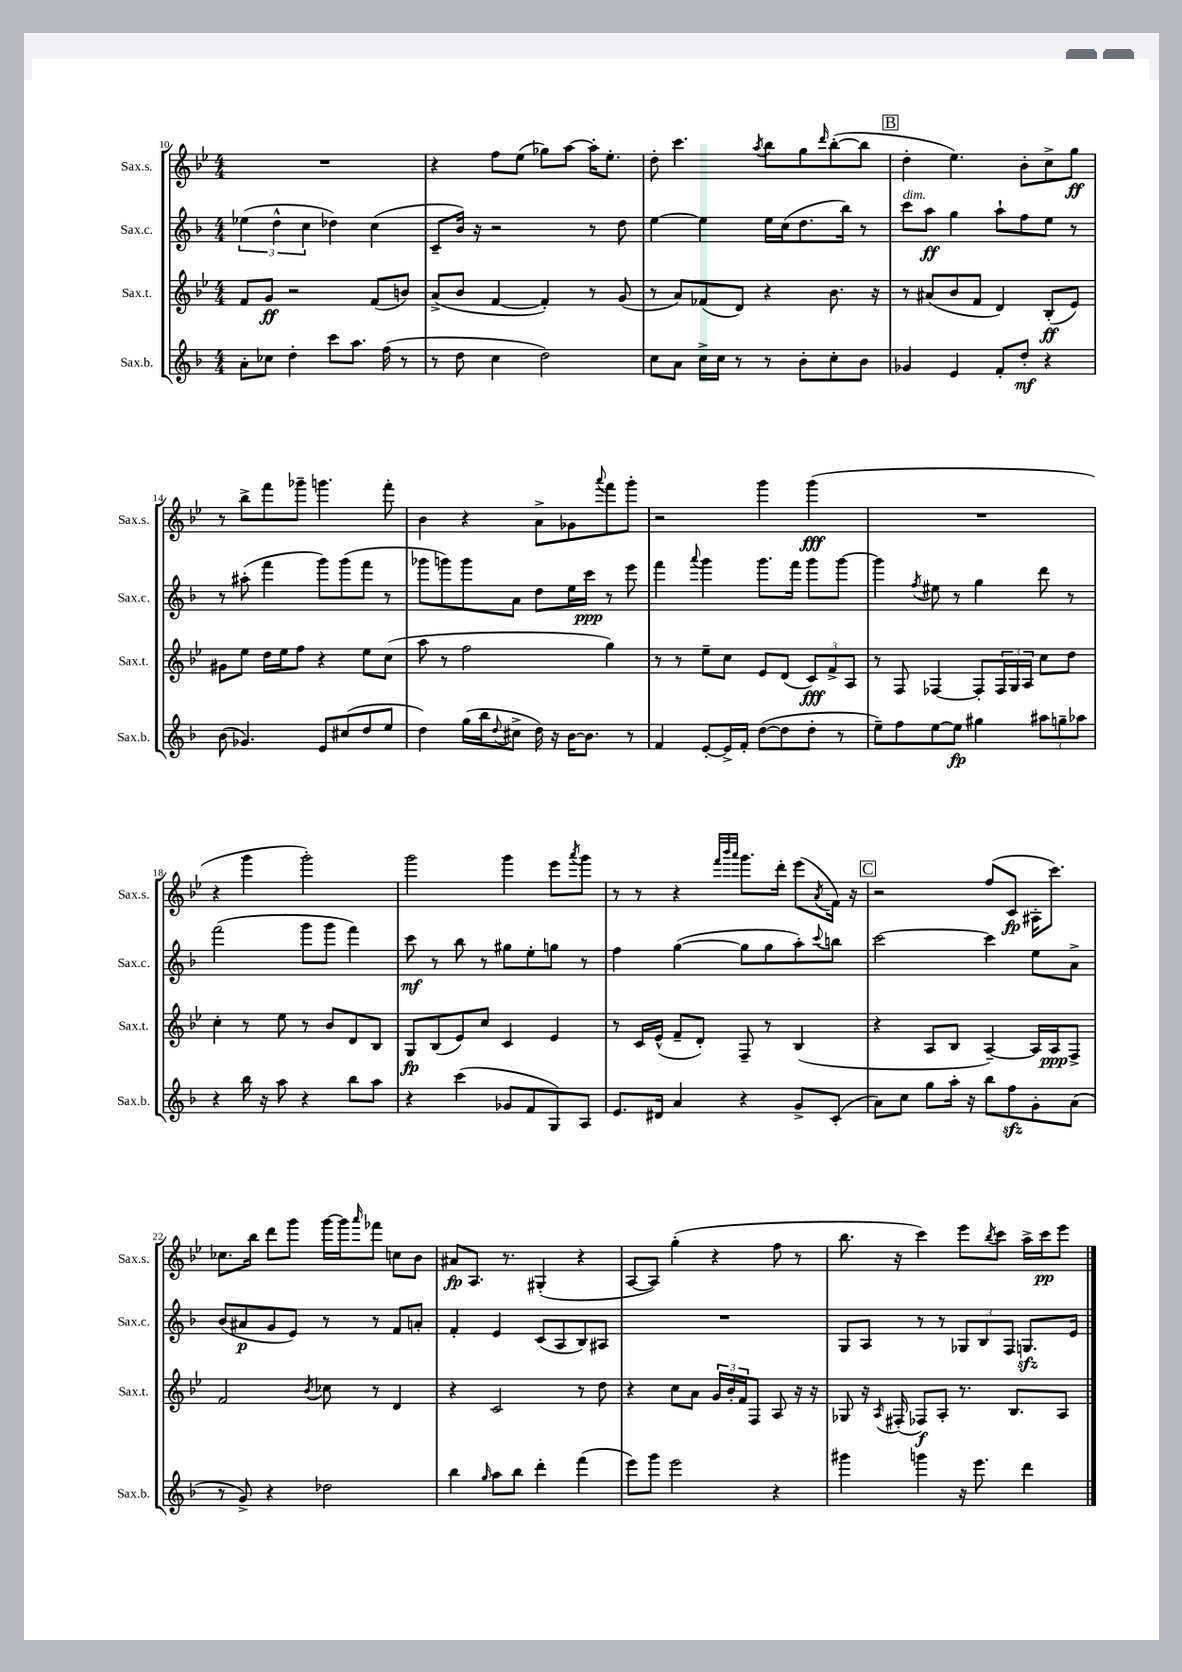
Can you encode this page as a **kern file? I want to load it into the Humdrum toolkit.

**kern	**kern	**kern	**kern
*staff4	*staff3	*staff2	*staff1
*clefG2	*clefG2	*clefG2	*clefG2
*k[b-]	*k[b-e-]	*k[b-]	*k[b-e-]
*M4/4	*M4/4	*M4/4	*M4/4
8a'	8f	(6ee-	1r
8cc-	8g	.	.
.	.	6dd^^	.
4dd'	2r	.	.
.	.	6cc	.
8ccc	.	4dd-)	.
8.aa	.	.	.
.	(8f	(4cc	.
(16ff	.	.	.
8r	8b)	.	.
=	=	=	=
8r	(8a^	8c~	4r
8dd	8b-	16b-)	.
.	.	16r	.
4cc	[4f	2r	8ff
.	.	.	(8ee-
2dd)	4f'])	.	8gg-)
.	.	.	[8aa
.	8r	8r	16aa']
.	.	.	8.ee-'
.	(8g	8dd	.
=	=	=	=
8cc	8r	[4ee	8dd'
8a	8a)	.	4.ccc
16cc^	(8f-	4ee]	.
16cc	.	.	.
8r	8d)	.	.
.	.	.	8qaa
8r	4r	16ee	8bb-
.	.	(16cc	.
8b-'	.	8.dd	8gg
.	.	.	16qqddd
8cc'	8.b-	.	([8bb-'
.	.	16bb-)	.
8b-	.	8r	8bb-]
.	16r	.	.
=	=	=	=
4g-	8r	8ccc	4dd'
.	(8a#	8aa	.
4e	8b-	4gg	4.ee-)
.	8f	.	.
8f'	4d)	8aa`	.
8dd'	.	8ff	8b-'
4r	(8B-'	8ee	8cc^
.	8e-)	8r	8gg
=	=	=	=
(8b-	8g#	8r	8r
4.g-)	8ee-	(8aa#'	8bb-^
.	16dd	4fff	8fff
.	16ee-	.	.
.	8ff	.	8ggg-~
8e	4r	8ggg)	4.ggg
(8cc#	.	(8ggg	.
8dd	8ee-	8fff	.
8ee	(8cc	8r	8fff'
=	=	=	=
4dd)	8aa	8ggg-	4b-
.	8r	8ggg)	.
(16gg	2ff	8ggg	4r
16bb-	.	.	.
8qqdd	.	.	.
8cc#^	.	8a	.
16dd)	.	8dd	8a^
16r	.	.	.
[16b-	.	16ee	8g-
8.b-]	.	16ccc	.
.	.	.	8qqaaa
.	4gg)	8r	8fff
8r	.	8eee	8ggg'
=	=	=	=
4f	8r	4fff	2r
.	8r	.	.
.	.	8qqaaa	.
[8e'	8ee-~	4ggg	.
16e^]	8cc	.	.
16f'	.	.	.
([8dd	8e-	8.ggg	4ggg
8dd]	(8d	.	.
.	.	16fff	.
8dd'	12c)	8ggg	(4ggg
.	12f^	.	.
8r	.	[8ggg	.
.	12A	.	.
=	=	=	=
8ee~)	8r	4ggg]	1r
8ff	8F	.	.
.	.	8qff	.
[8ee	[4F-	8ee#	.
8ee]	.	8r	.
4gg#	8F-']	4gg	.
.	24F-	.	.
.	24G	.	.
.	24A	.	.
12aa#	8cc	8ddd	.
12gg~	.	.	.
.	8dd	8r	.
12aa-	.	.	.
=	=	=	=
4r	4cc'	(2fff	4r
16bb-	8r	.	4ggg
16r	.	.	.
8aa	8ee-	.	.
4r	8r	8ggg	2ggg')
.	8b-	8ggg	.
8bb-	8d	4fff)	.
8aa	8B-	.	.
=	=	=	=
4r	8G	8ccc	2ggg
.	(8B-	8r	.
(4ccc	8e-)	8bb-	.
.	8cc	8r	.
8g-	4c	8gg#	4ggg
8f	.	8ee'	.
8G)	4e-	8gg	8eee-
.	.	.	8qaaa
8A	.	8r	8ggg
=	=	=	=
8.e	8r	4ff	8r
.	16c	.	8r
16d#	(16e-^^	.	.
4a	8f~	([4gg	4r
.	8d')	.	.
.	.	.	32qqfff
.	.	.	32qqbbb-
.	.	.	32qqaaa
4r	8F~	8gg]	8.ggg
.	8r	8gg	.
.	.	.	16ddd'
8g^	(4B-	8aa')	(8eee-
.	.	8qqccc	8qa
(8c'	.	8bb	16f)
.	.	.	16r
=	=	=	=
8a)	4r	[2ccc	2r
8cc	.	.	.
8gg	8A	.	.
16aa'	8B-	.	.
16r	.	.	.
8bb-	[4A~)	4ccc]	(8ff
8ff	.	.	8c
8g'	16A]	8ee	16A#'
.	16A	.	8.ccc)
(8a	8F^	8a^	.
=	=	=	=
8r	2f	(8b-	8.cc-
8g^)	.	8a#	.
.	.	.	16bb-
4r	.	8g	8ddd
.	.	8e)	8ggg
.	8qb-	.	.
2dd-	8cc-	8r	[16ggg
.	.	.	16ggg]
.	.	.	16qqaaa
.	8r	8r	8fff-
.	4d	8f	8cc
.	.	8a'	8b-
=	=	=	=
4bb-	4r	4f'	8a#
.	.	.	8.A
16qqgg	.	.	.
8aa	2c	4e	.
.	.	.	8.r
8bb-	.	.	.
4ddd'	.	(8c	(4G#'
.	.	8A	.
(4fff	8r	8B-)	4r
.	8dd	8A#	.
=	=	=	=
8eee)	4r	1r	[8A
8ggg	.	.	8A])
2eee	8cc	.	(4gg'
.	8a	.	.
.	24g	.	4r
.	24b-'	.	.
.	24f	.	.
.	8F	.	.
4r	8A	.	8ff
.	16r	.	8r
.	16r	.	.
=	=	=	=
4ggg#	8G-	8G	8.bb-
.	16r	8A	.
.	8qA	.	.
.	(16F#'	.	16r
4ggg	8F-)	8r	4ccc)
.	8A'	8r	.
16r	8.r	12G-	8eee-
8.eee	.	.	.
.	.	12B-	.
.	.	.	8qbb-
.	.	.	8ccc
.	.	12F	.
.	8.B-	.	.
4ddd	.	8.G	16aa^
.	.	.	16ccc
.	8A	.	8eee-
.	.	16e	.
==	==	==	==
*-	*-	*-	*-
